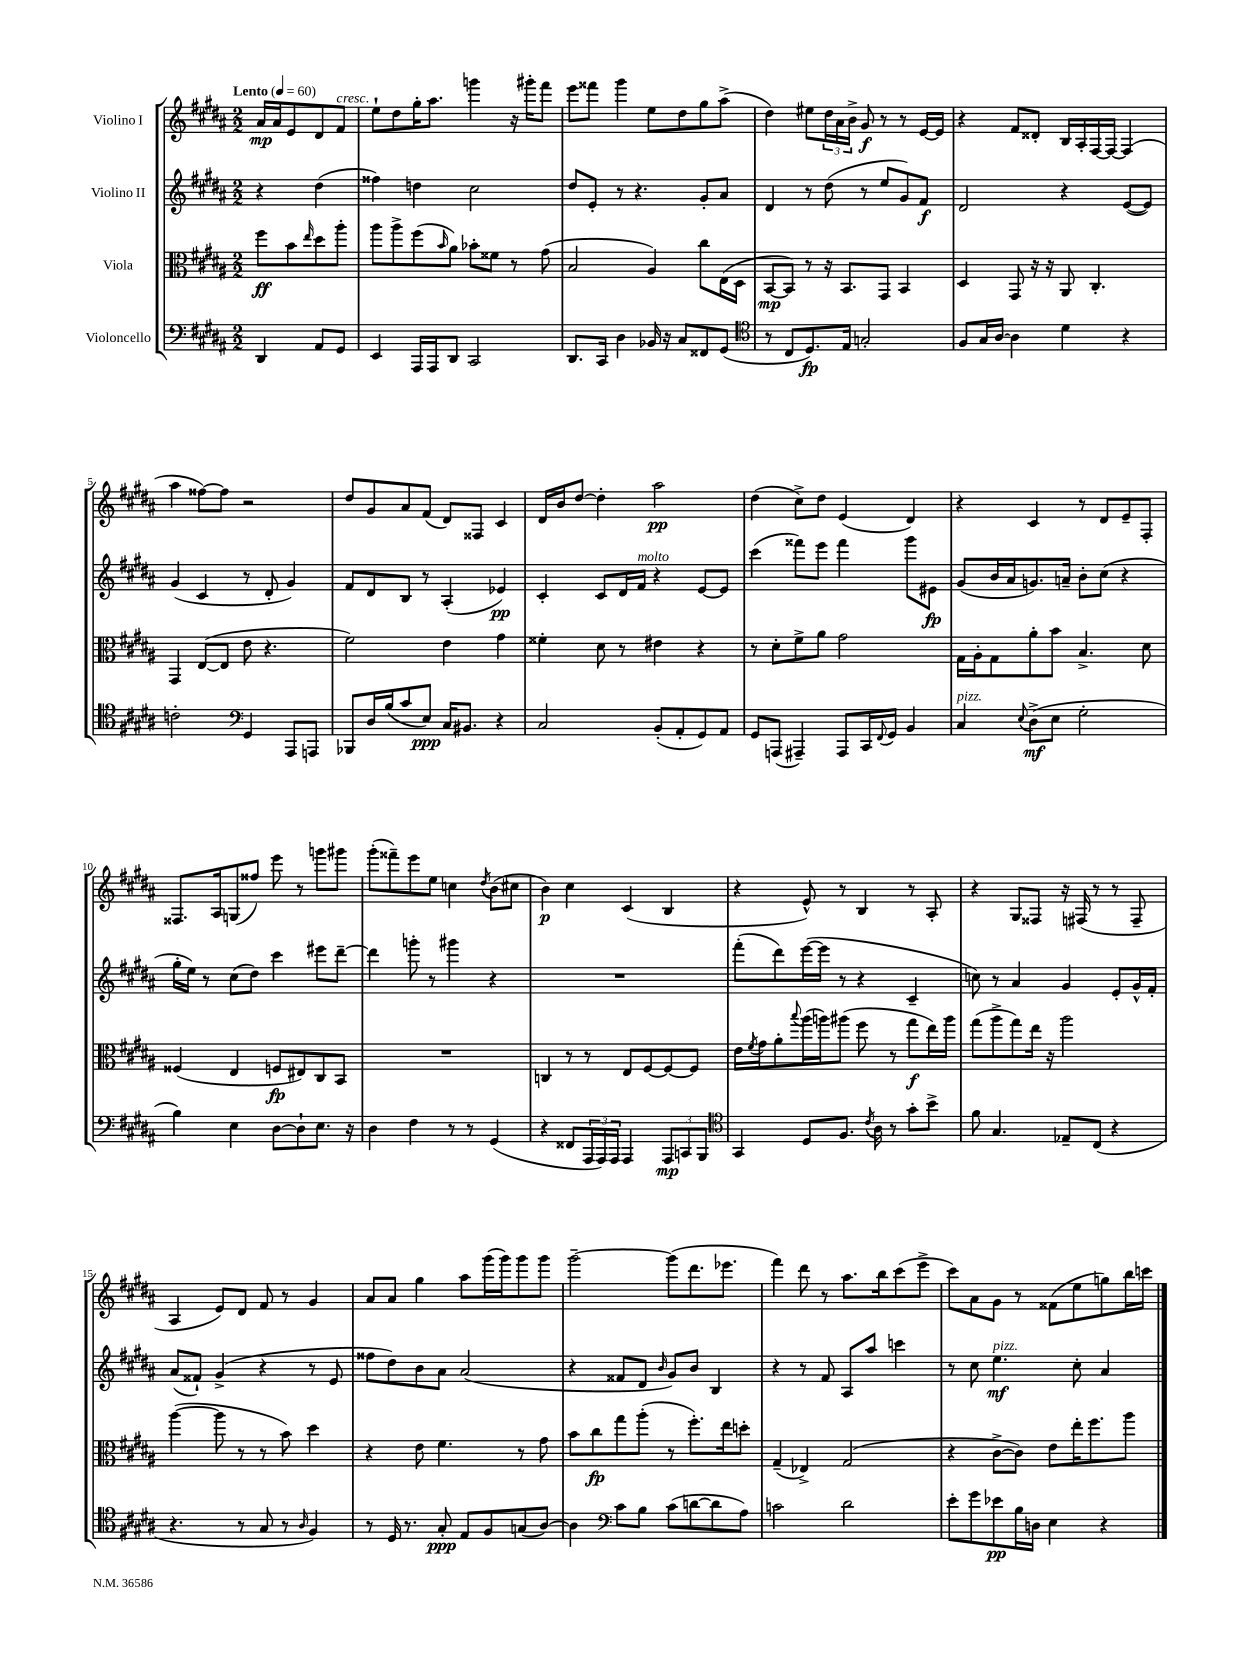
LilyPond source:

<<
\new StaffGroup <<
\new Staff = "s0" \with { instrumentName = "Violino I" } {
    \clef treble \key b \major \numericTimeSignature \time 2/2 \partial 2 \tempo "Lento" 4 = 60
    ais'16\mp ais'16 e'8 dis'8 fis'8^\markup { \italic "cresc." } |
    e''8-! dis''8 gis''16-. ais''8. g'''4 r16 gis'''16-. fis'''8 |
    e'''8 fisis'''8 gis'''4 e''8 dis''8 gis''8 ais''8->( |
    dis''4) eis''8 \tuplet 3/2 { dis''16 ais'16 b'16-> } gis'8\f r8 r8 e'16~ e'16 |
    r4 fis'8 disis'8-. b16 ais16-. fis16~ fis16~ fis4( |
    ais''4 fisis''8~) fisis''8 r2 |
    dis''8 gis'8 ais'8 fis'8( dis'8) fisis8 cis'4 |
    dis'16 b'16 dis''8~ dis''4-. ais''2\pp |
    dis''4( cis''8->) dis''8 e'4( dis'4) |
    r4 cis'4 r8 dis'8 e'8-- fis8-. |
    fisis8. ais16 g8( fisis''8) e'''8 r8 g'''8 gis'''8 |
    gis'''8-.( fisis'''8--) e'''8 e''8 c''4 \acciaccatura { dis''8 } b'8( cis''8 |
    b'4\p) cis''4 cis'4( b4 |
    r4 e'8-^) r8 b4 r8 ais8-. |
    r4 gis8 fisis8 r16 fis16( r8 r8 fis8-- |
    ais4 e'8) dis'8 fis'8 r8 gis'4 |
    ais'8 ais'8 gis''4 ais''8 gis'''16( gis'''16) gis'''8 gis'''8 |
    gis'''2~-- gis'''8( dis'''8. ees'''8. |
    fis'''4) dis'''8 r8 ais''8. b''16 cis'''8( e'''8-> |
    cis'''8) ais'8 gis'8 r8 fisis'8( e''8 g''8) b''16 c'''16 \bar "|." |
}
\new Staff = "s1" \with { instrumentName = "Violino II" } {
    \clef treble \key b \major \numericTimeSignature \time 2/2 \partial 2
    r4 dis''4( |
    fisis''4) d''4 cis''2 |
    dis''8 e'8-. r8 r4. gis'8-. ais'8 |
    dis'4 r8 dis''8( r8 e''8 gis'8) fis'8\f |
    dis'2 r4 e'8~( e'8) |
    gis'4( cis'4 r8 dis'8-. gis'4) |
    fis'8 dis'8 b8 r8 ais4-.( ees'4\pp) |
    cis'4-. cis'8 dis'16 fis'16^\markup { \italic "molto" } r4 e'8~ e'8 |
    cis'''4( fisis'''8) e'''8 fisis'''4 gis'''8 eis'8\fp |
    gis'8( b'16 ais'16 g'8.) a'16-- b'8-. cis''8( r4 |
    gis''16-. e''16) r8 cis''8( dis''8) cis'''4 eis'''8 dis'''8~-- |
    dis'''4 g'''8-. r8 gis'''4 r4 |
    R1 |
    fis'''8-.( dis'''8) e'''16~( e'''16 r8 r4 cis'4-- |
    c''8) r8 ais'4 gis'4 e'8-. gis'16-^ fis'16-. |
    ais'8( fisis'8-!) gis'4->( r4 r8 e'8 |
    fisis''8 dis''8) b'8 ais'8 ais'2( |
    r4 fisis'8 dis'8 \grace { b'16 } gis'8) b'8 b4 |
    r4 r8 fis'8 ais8 ais''8 c'''4 |
    r8 cis''8 e''4.\mf^\markup { \italic "pizz." } cis''8-. ais'4 \bar "|." |
}
\new Staff = "s2" \with { instrumentName = "Viola" } {
    \clef alto \key b \major \numericTimeSignature \time 2/2 \partial 2
    fis''8\ff b'8 \grace { e''16 } dis''8 ais''8-. |
    ais''8 ais''8-> fis''8( \grace { b'16 } ais'8) bes'8-. fisis'8 r8 gis'8( |
    b2 ais4) cis''8 e16( dis16 |
    b,8~\mp b,8) r8 r16 b,8. gis,8 b,4 |
    dis4 gis,8 r16 r16 ais,8 cis4.-. |
    gis,4 e8~( e8 e'8 r4. |
    fis'2) e'4 gis'4 |
    fisis'4-. dis'8 r8 eis'4 r4 |
    r8 dis'8-. fis'8-> ais'8 gis'2 |
    gis16 ais16-. gis8 ais'8-. b'8 b4.-> dis'8 |
    fisis4( e4 f8\fp eis8) cis8 b,8 |
    R1 |
    c4 r8 r8 e8 fis8~ fis8~ fis8 |
    e'16 \acciaccatura { fis'8 } gis'16 ais'8-. \appoggiatura { b''8 } ais''16( a''16) ais''8( fis''8 r8 gis''8\f e''16) ais''16 |
    gis''8( ais''8-> gis''8) e''16 r16 ais''2 |
    ais''4~( ais''8 r8 r8 b'8) dis''4 |
    r4 e'8 fis'4. r8 gis'8 |
    b'8 cis''8\fp gis''8 ais''8-.( r8 fis''8.-.) e''16 d''8-. |
    gis4--( ees4->) gis2( |
    r4 cis'8~-> cis'8) e'8 e''16-. fis''8. ais''8 \bar "|." |
}
\new Staff = "s3" \with { instrumentName = "Violoncello" } {
    \clef bass \key b \major \numericTimeSignature \time 2/2 \partial 2
    dis,4 ais,8 gis,8 |
    e,4 ais,,16 ais,,16 dis,8 cis,2 |
    dis,8. cis,16 dis4 bes,16 r16 cis8 fisis,8 gis,8( |
    \clef tenor r8 cis8 dis8.\fp) e16 g2-. |
    fis8 gis16 ais16~ ais4 dis'4 r4 |
    c'2-. \clef bass gis,4 ais,,8 a,,8 |
    bes,,8 dis16 b16( cis'8 e8\ppp) cis16 bis,8. r4 |
    cis2 b,8-.( ais,8-. gis,8) ais,8 |
    gis,8 a,,8( ais,,4--) ais,,8 cis,16 \appoggiatura { fis,8 } gis,16 b,4 |
    cis4^\markup { \italic "pizz." } \appoggiatura { e8 } dis8->\mf( e8 gis2-. |
    b4) e4 dis8~ dis8-! e8. r16 |
    dis4 fis4 r8 r8 gis,4( |
    r4 fisis,8 \tuplet 3/2 { ais,,16 ais,,16) ais,,16 } ais,,4 \tuplet 3/2 { ais,,8\mp c,8 b,,8 } |
    \clef tenor gis,4 dis8 fis8. \acciaccatura { cis'8 } ais16 r8 gis'8-. b'8-> |
    fis'8 gis4. ees8-- cis8( r4 |
    r4. r8 gis8 r8 \grace { ais16 } fis4) |
    r8 dis16 r8. gis8-.\ppp e8 fis8 g8( ais8~) |
    ais4 \clef bass cis'8 b8 cis'8( d'8~ d'8 ais8) |
    c'2 dis'2 |
    e'8-. gis'8 ees'8\pp b16 d16 e4 r4 \bar "|." |
}
>>
>>
